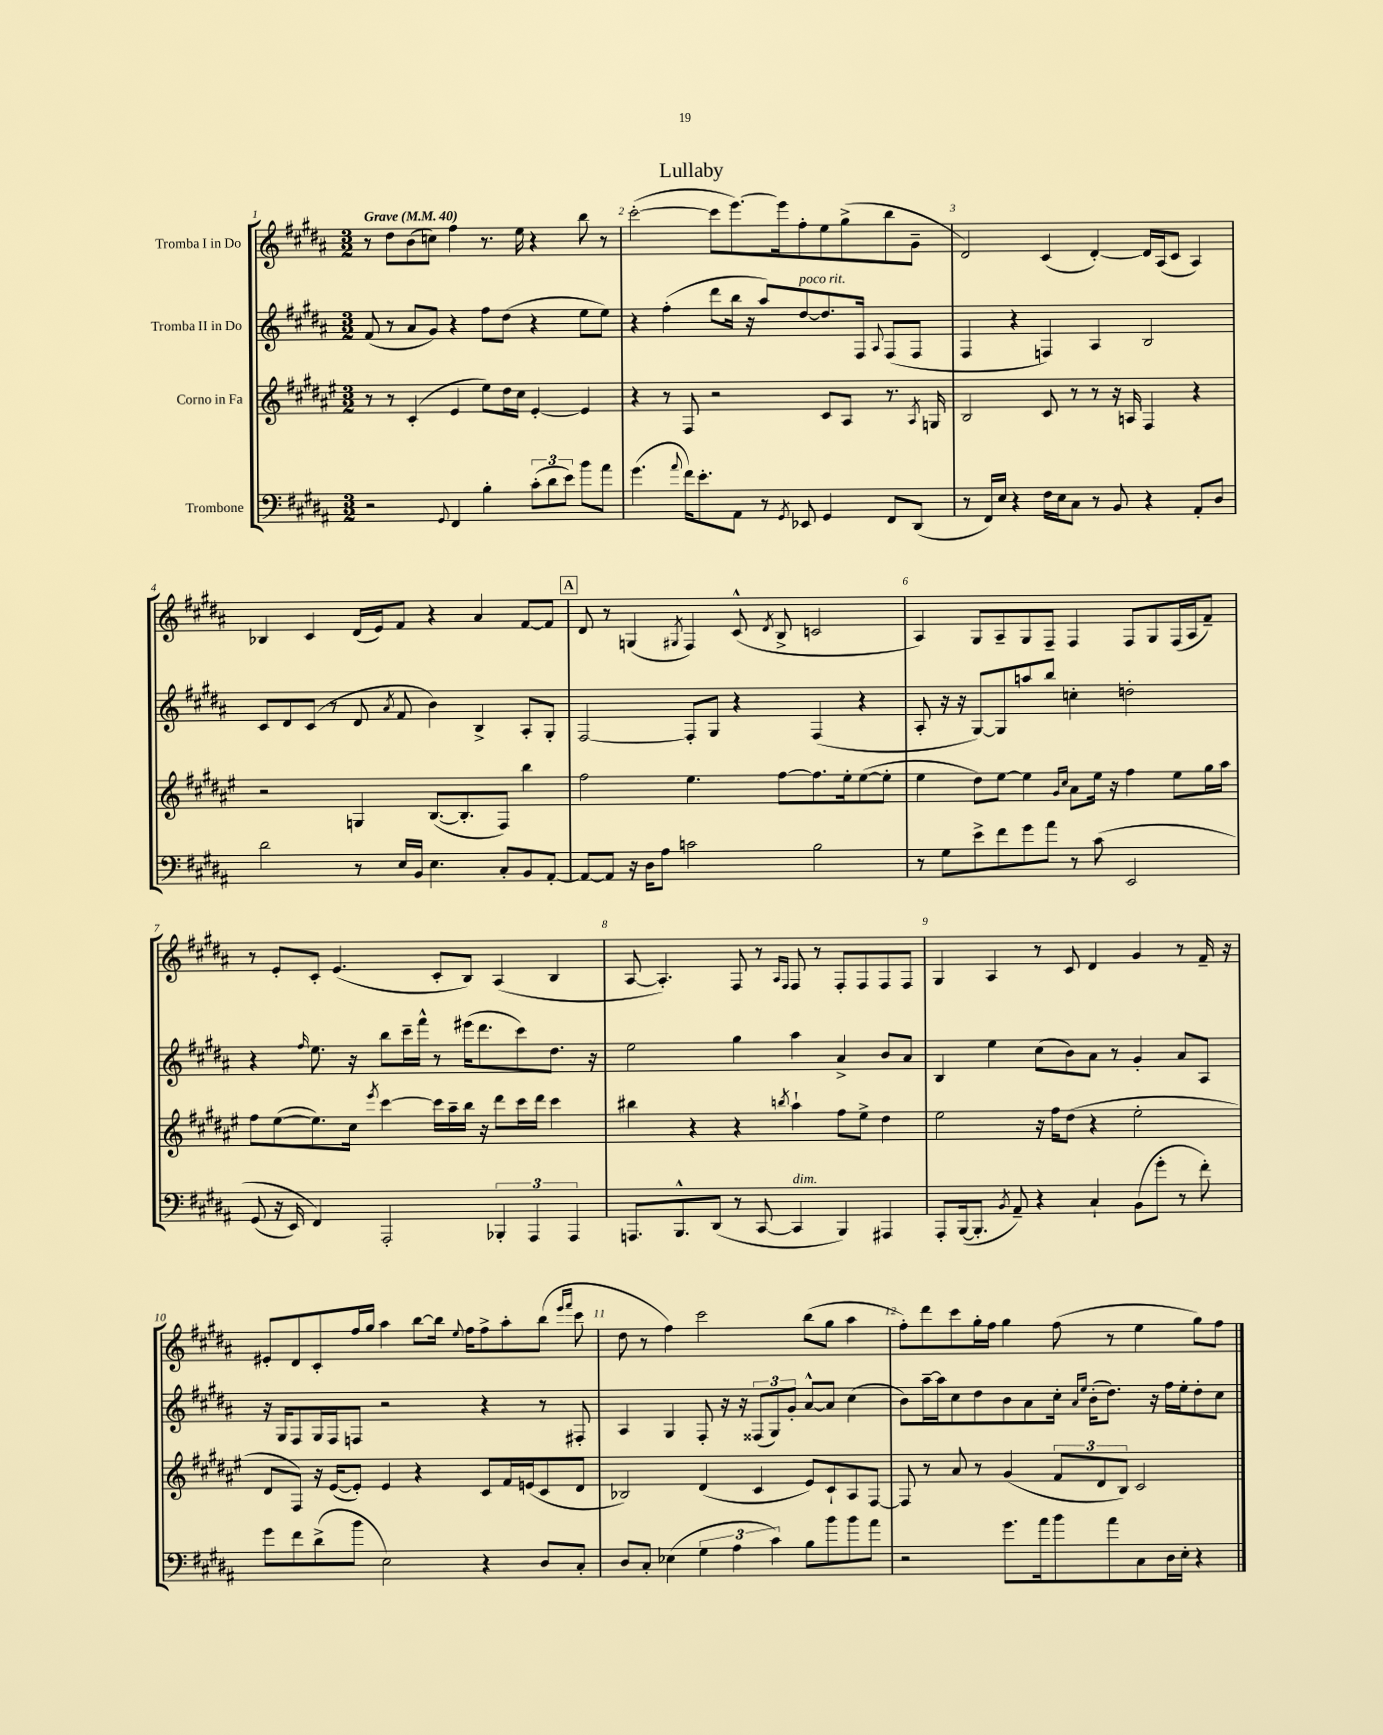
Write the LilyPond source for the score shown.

\header { title = "Lullaby" }
<<
\new StaffGroup <<
\new Staff = "s0" \with { instrumentName = "Tromba I in Do" } {
    \clef treble \key b \major \numericTimeSignature \time 3/2 \tempo "Grave" 4 = 40
    \autoBeamOff r8 dis''8[ b'8( c''8]) fis''4 r8. e''16 r4 b''8 r8 |
    cis'''2~-.( cis'''8[ e'''8.~) e'''16 fis''8-. e''8 gis''8->( b''8 gis'8]-- |
    dis'2) cis'4( dis'4~-.) dis'16[ ais16( cis'8] ais4) |
    bes4 cis'4 dis'16[( e'16) fis'8] r4 ais'4 fis'8[~ fis'8] |
    \mark \markup { \box "A" } dis'8 r8 g4( \acciaccatura { gis8 } fis4) cis'8-^( \acciaccatura { dis'8 } b8-> c'2 |
    ais4) gis8[ ais8-- gis8 fis8]-- fis4 fis8[ gis8 fis16( ais16 fis'8]--) |
    r8 e'8[-. cis'8]-. e'4.( cis'8[-. b8]) ais4( b4 |
    ais8~ ais4.-.) fis8 r8 \grace { ais16[ fis16] } fis8 r8 fis8[-. fis8 fis8 fis8] |
    gis4 ais4 r8 cis'8 dis'4 gis'4 r8 fis'16-- r16 |
    eis'8[-. dis'8 cis'8-. fis''16 gis''16] ais''4 b''8[~ b''16] \appoggiatura { e''8 } fis''16[ fis''8-> ais''8-. b''8]( \grace { e'''16[ fis'''16] } cis'''8 |
    dis''8 r8 fis''4) cis'''2 b''8[( gis''8] ais''4 |
    fis''8[-.) dis'''8 cis'''8 gis''16-. fis''16] gis''4 fis''8( r8 e''4 gis''8[) fis''8] \bar "|." |
}
\new Staff = "s1" \with { instrumentName = "Tromba II in Do" } {
    \clef treble \key b \major \numericTimeSignature \time 3/2
    \autoBeamOff fis'8( r8 ais'8[ gis'8]) r4 fis''8[ dis''8]( r4 e''8[ e''8]) |
    r4 fis''4-.( dis'''8[ b''16] r16 ais''8[) dis''8~^\markup { \italic "poco rit." } dis''8. fis16] \appoggiatura { ais8 } fis8[( fis8] |
    fis4 r4 f4) ais4 b2 |
    cis'8[ dis'8 cis'8]( r8 dis'8 \acciaccatura { ais'8 } fis'8 b'4) b4-> ais8[-. gis8]-. |
    \mark \markup { \box "A" } fis2~ fis8[-. gis8] r4 fis4( r4 |
    ais8-. r16 r16 gis8[~) gis8 a''8 b''8] c''4-. d''2-. |
    r4 \grace { fis''16 } e''8. r16 b''8[ cis'''16-- fis'''16]-^ r8 eis'''16[( dis'''8. cis'''8) dis''8.] r16 |
    e''2 gis''4 ais''4 ais'4-> b'8[ ais'8] |
    b4 e''4 cis''8[( b'8) ais'8] r8 gis'4-. ais'8[ ais8] |
    r16 gis16[ fis8 gis16 fis16 f8] r2 r4 r8 fis8-. |
    ais4 gis4 fis8-. r16 r16 \tuplet 3/2 { fisis8[( gis8) gis'8]-. } ais'8[~-^ ais'8] cis''4( |
    b'8[) ais''16~-- ais''16 cis''8 dis''8 b'8 ais'8 cis''16]-. \grace { ais'16[ e''16] } b'16[-.( dis''8.]) r16 fis''16[ e''16-. dis''8-. cis''8] \bar "|." |
}
\new Staff = "s2" \with { instrumentName = "Corno in Fa" } {
    \clef treble \key fis \major \numericTimeSignature \time 3/2
    \autoBeamOff r8 r8 cis'4-.( eis'4 eis''8[) dis''16 cis''16] eis'4~-. eis'4 |
    r4 r8 fis8 r2 cis'8[ ais8] r8. \acciaccatura { ais8 } g16 |
    b2 cis'8 r8 r8 r16 a16 fis4 r4 |
    r2 g4 b8.[~( b8.-. fis8]) b''4 |
    \mark \markup { \box "A" } fis''2 eis''4. fis''8[~ fis''8. eis''16-. eis''8~( eis''8]-. |
    eis''4 dis''8[) eis''8]~ eis''4 \grace { gis'16[ cis''16] } ais'8[ eis''16] r16 fis''4 eis''8[ gis''16 ais''16] |
    fis''8[ eis''8~( eis''8.) cis''16] \acciaccatura { eis'''8 } cis'''4~ cis'''16[ ais''16-- b''16] r16 dis'''8[ cis'''16 dis'''16] cis'''4 |
    bis''4 r4 r4 \acciaccatura { b''8 } ais''4-! fis''8[ eis''8]-> dis''4 |
    eis''2 r16 fis''16[ dis''8]( r4 eis''2-. |
    dis'8[ fis8]) r16 eis'16[~( eis'8]-.) eis'4 r4 cis'8[ fis'16 e'16( cis'8 dis'8] |
    bes2) dis'4( cis'4 eis'8[) cis'8-! ais8 fis8]~ |
    fis8 r8 ais'8 r8 gis'4( \tuplet 3/2 { fis'8[ dis'8 b8]) } cis'2 \bar "|." |
}
\new Staff = "s3" \with { instrumentName = "Trombone" } {
    \clef bass \key b \major \numericTimeSignature \time 3/2
    \autoBeamOff r2 \appoggiatura { gis,8 } fis,4 b4-. \tuplet 3/2 { cis'8[-.( dis'8 e'8]) } b'8[ ais'8] |
    gis'4.( \appoggiatura { ais'8 } fis'16[) e'8.-. ais,8] r8 \acciaccatura { gis,8 } ees,8 gis,4 fis,8[ dis,8]( |
    r8 fis,16[) e16] r4 fis16[ e16 cis8] r8 b,8 r4 ais,8[-. dis8] |
    dis'2 r8 e16[ b,16] e4. cis8[-. b,8 ais,8]~-. |
    \mark \markup { \box "A" } ais,8[~ ais,8] r16 dis16[ ais8] c'2 b2 |
    r8 gis8[ e'8-> fis'8 gis'8 ais'8] r8 cis'8\( e,2 |
    gis,8( r16 e,16) fis,4\) ais,,2-. \tuplet 3/2 { bes,,4-. ais,,4 ais,,4 } |
    a,,8.[ b,,8.-^ dis,8]( r8 cis,8~ cis,4^\markup { \italic "dim." } b,,4) ais,,4 |
    ais,,8[-. b,,16~( b,,8.]-. \acciaccatura { b,8 } ais,8--) r4 cis4-! b,8[( gis'8]-. r8 fis'8-.) |
    gis'8[ fis'8 dis'8->( b'8] e2) r4 dis8[ cis8]-. |
    dis8[ cis8]-. ees4( \tuplet 3/2 { gis4 ais4 cis'4) } b8[ b'8 b'8 ais'8] |
    r2 gis'8.[ ais'16 b'8 ais'8 cis8 dis16 e16]-. r4 \bar "|." |
}
>>
>>
\layout { \context { \Score \override BarNumber.break-visibility = ##(#f #t #t) barNumberVisibility = #all-bar-numbers-visible } }
